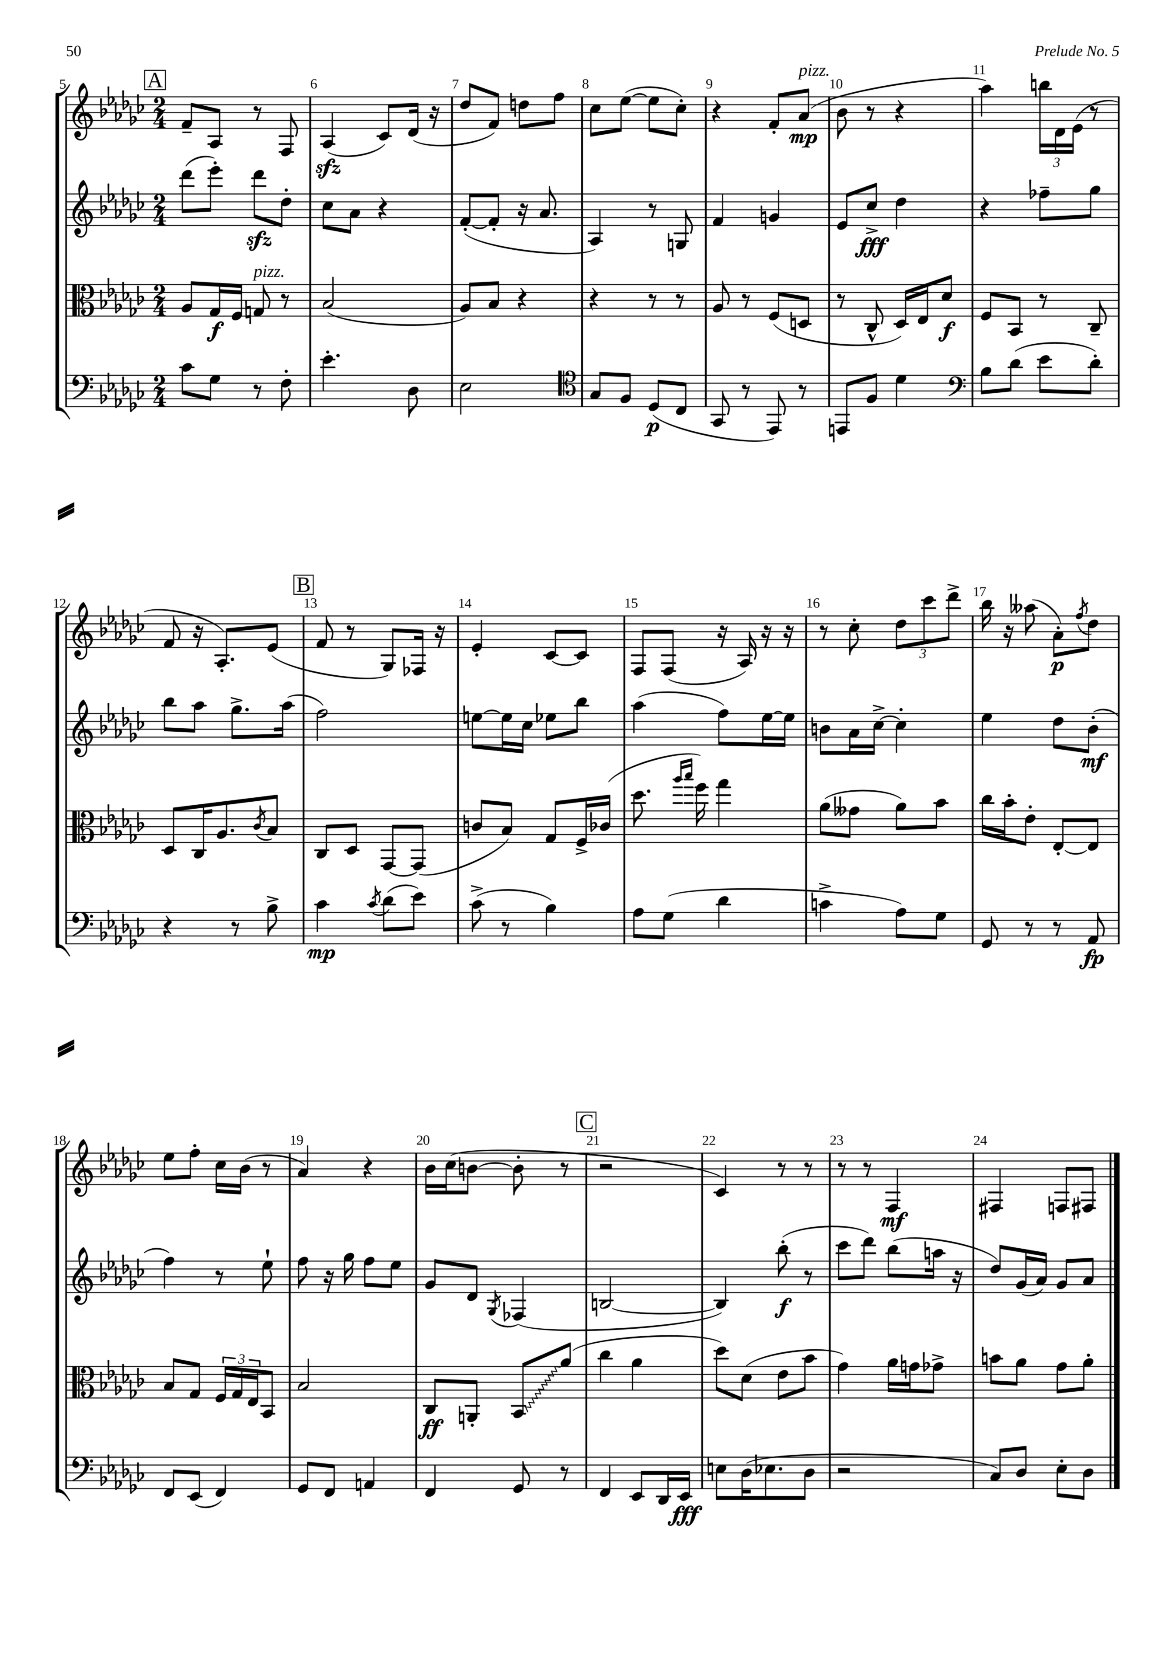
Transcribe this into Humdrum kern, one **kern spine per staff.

**kern	**kern	**kern	**kern
*staff4	*staff3	*staff2	*staff1
*clefF4	*clefC3	*clefG2	*clefG2
*k[b-e-a-d-g-c-]	*k[b-e-a-d-g-c-]	*k[b-e-a-d-g-c-]	*k[b-e-a-d-g-c-]
*M2/4	*M2/4	*M2/4	*M2/4
8c-	8A-	(8ddd-	8f~
8G-	16G-	8eee-')	8A-
.	16F	.	.
8r	8G	8ddd-	8r
8F'	8r	8dd-'	8F
=	=	=	=
4.e-'	(2B-	8cc-	(4A-
.	.	8a-	.
.	.	4r	8c-)
8D-	.	.	(16d-
.	.	.	16r
=	=	=	=
2E-	8A-)	([8f'	8dd-
.	8B-	8f']	8f)
.	4r	16r	8dd
.	.	8.a-	.
.	.	.	8ff
=	=	=	=
*clefC4	*	*	*
8G-	4r	4A-)	8cc-
8F	.	.	([8ee-
(8D-	8r	8r	8ee-]
8C-	8r	8G	8cc-')
=	=	=	=
8GG-	8A-	4f	4r
8r	8r	.	.
8EE-)	(8F	4g	8f'
8r	8D	.	(8a-
=	=	=	=
8EE	8r	8e-	8b-
8F	8C-^^	8cc-^	8r
4d-	16D-)	4dd-	4r
.	16E-	.	.
.	8d-	.	.
=	=	=	=
*clefF4	*	*	*
8B-	8F	4r	4aa-)
(8d-	8BB-	.	.
8e-	8r	8ff-~	24bb
.	.	.	24d-
.	.	.	(24e-
8d-')	8C-~	8gg-	8r
=	=	=	=
4r	8D-	8bb-	8f
.	16C-	8aa-	16r
.	8.A-	.	8.A-')
8r	.	8.gg-^	.
.	8qc-	.	.
8B-^	8B-	.	(8e-
.	.	(16aa-	.
=	=	=	=
4c-	8C-	2ff)	8f
.	8D-	.	8r
8qc-	.	.	.
(8d-	[8GG-	.	8G-)
8e-)	(8GG-]	.	16F-
.	.	.	16r
=	=	=	=
(8c-^	8c	[8ee	4e-'
8r	8B-)	16ee]	.
.	.	16cc-	.
4B-)	8G-	8ee-	[8c-
.	16F^	8bb-	8c-]
.	(16c-	.	.
=	=	=	=
8A-	8.dd-	(4aa-	8F
(8G-	.	.	(8F
.	16qqaa-	.	.
.	16qqbb-	.	.
.	16ff)	.	.
4d-	4gg-	8ff)	16r
.	.	.	16A-)
.	.	[16ee-	16r
.	.	16ee-]	16r
=	=	=	=
4c^	(8a-	8b	8r
.	8g--	16a-	8cc-'
.	.	[16cc-^	.
8A-)	8a-)	4cc-']	12dd-
.	.	.	12ccc-
8G-	8b-	.	.
.	.	.	12ddd-^
=	=	=	=
8GG-	16cc-	4ee-	16bb-
.	16b-'	.	16r
8r	8e-'	.	(8aa--
8r	[8E-'	8dd-	8a-')
.	.	.	8qff
8AA-	8E-]	(8b-'	8dd-
=	=	=	=
8FF	8B-	4ff)	8ee-
(8EE-	8G-	.	8ff'
4FF)	24F	8r	16cc-
.	24G-	.	.
.	.	.	(16b-
.	24E-	.	.
.	8BB-	8ee-`	8r
=	=	=	=
8GG-	2B-	8ff	4a-)
8FF	.	16r	.
.	.	16gg-	.
4AA	.	8ff	4r
.	.	8ee-	.
=	=	=	=
4FF	8C-	8g-	16b-
.	.	.	(16cc-
.	8AA'	8d-	[8b
.	.	8qG-	.
8GG-	8BB-	(4F-	8b']
8r	(8a-	.	8r
=	=	=	=
4FF	4cc-	[2B	2r
8EE-	4a-	.	.
16DD-	.	.	.
16EE-	.	.	.
=	=	=	=
8E	8dd-)	4B])	4c-)
(16D-	(8d-	.	.
8.E-	.	.	.
.	8e-	(8bb-'	8r
8D-	8b-	8r	8r
=	=	=	=
2r	4g-)	8ccc-	8r
.	.	8ddd-)	8r
.	16a-	(8bb-	4F
.	16g	.	.
.	8g-^	16aa	.
.	.	16r	.
=	=	=	=
8C-)	8b	8dd-)	4F#
8D-	8a-	(16g-	.
.	.	16a-)	.
8E-'	8g-	8g-	8F
8D-	8a-'	8a-	8F#
==	==	==	==
*-	*-	*-	*-
